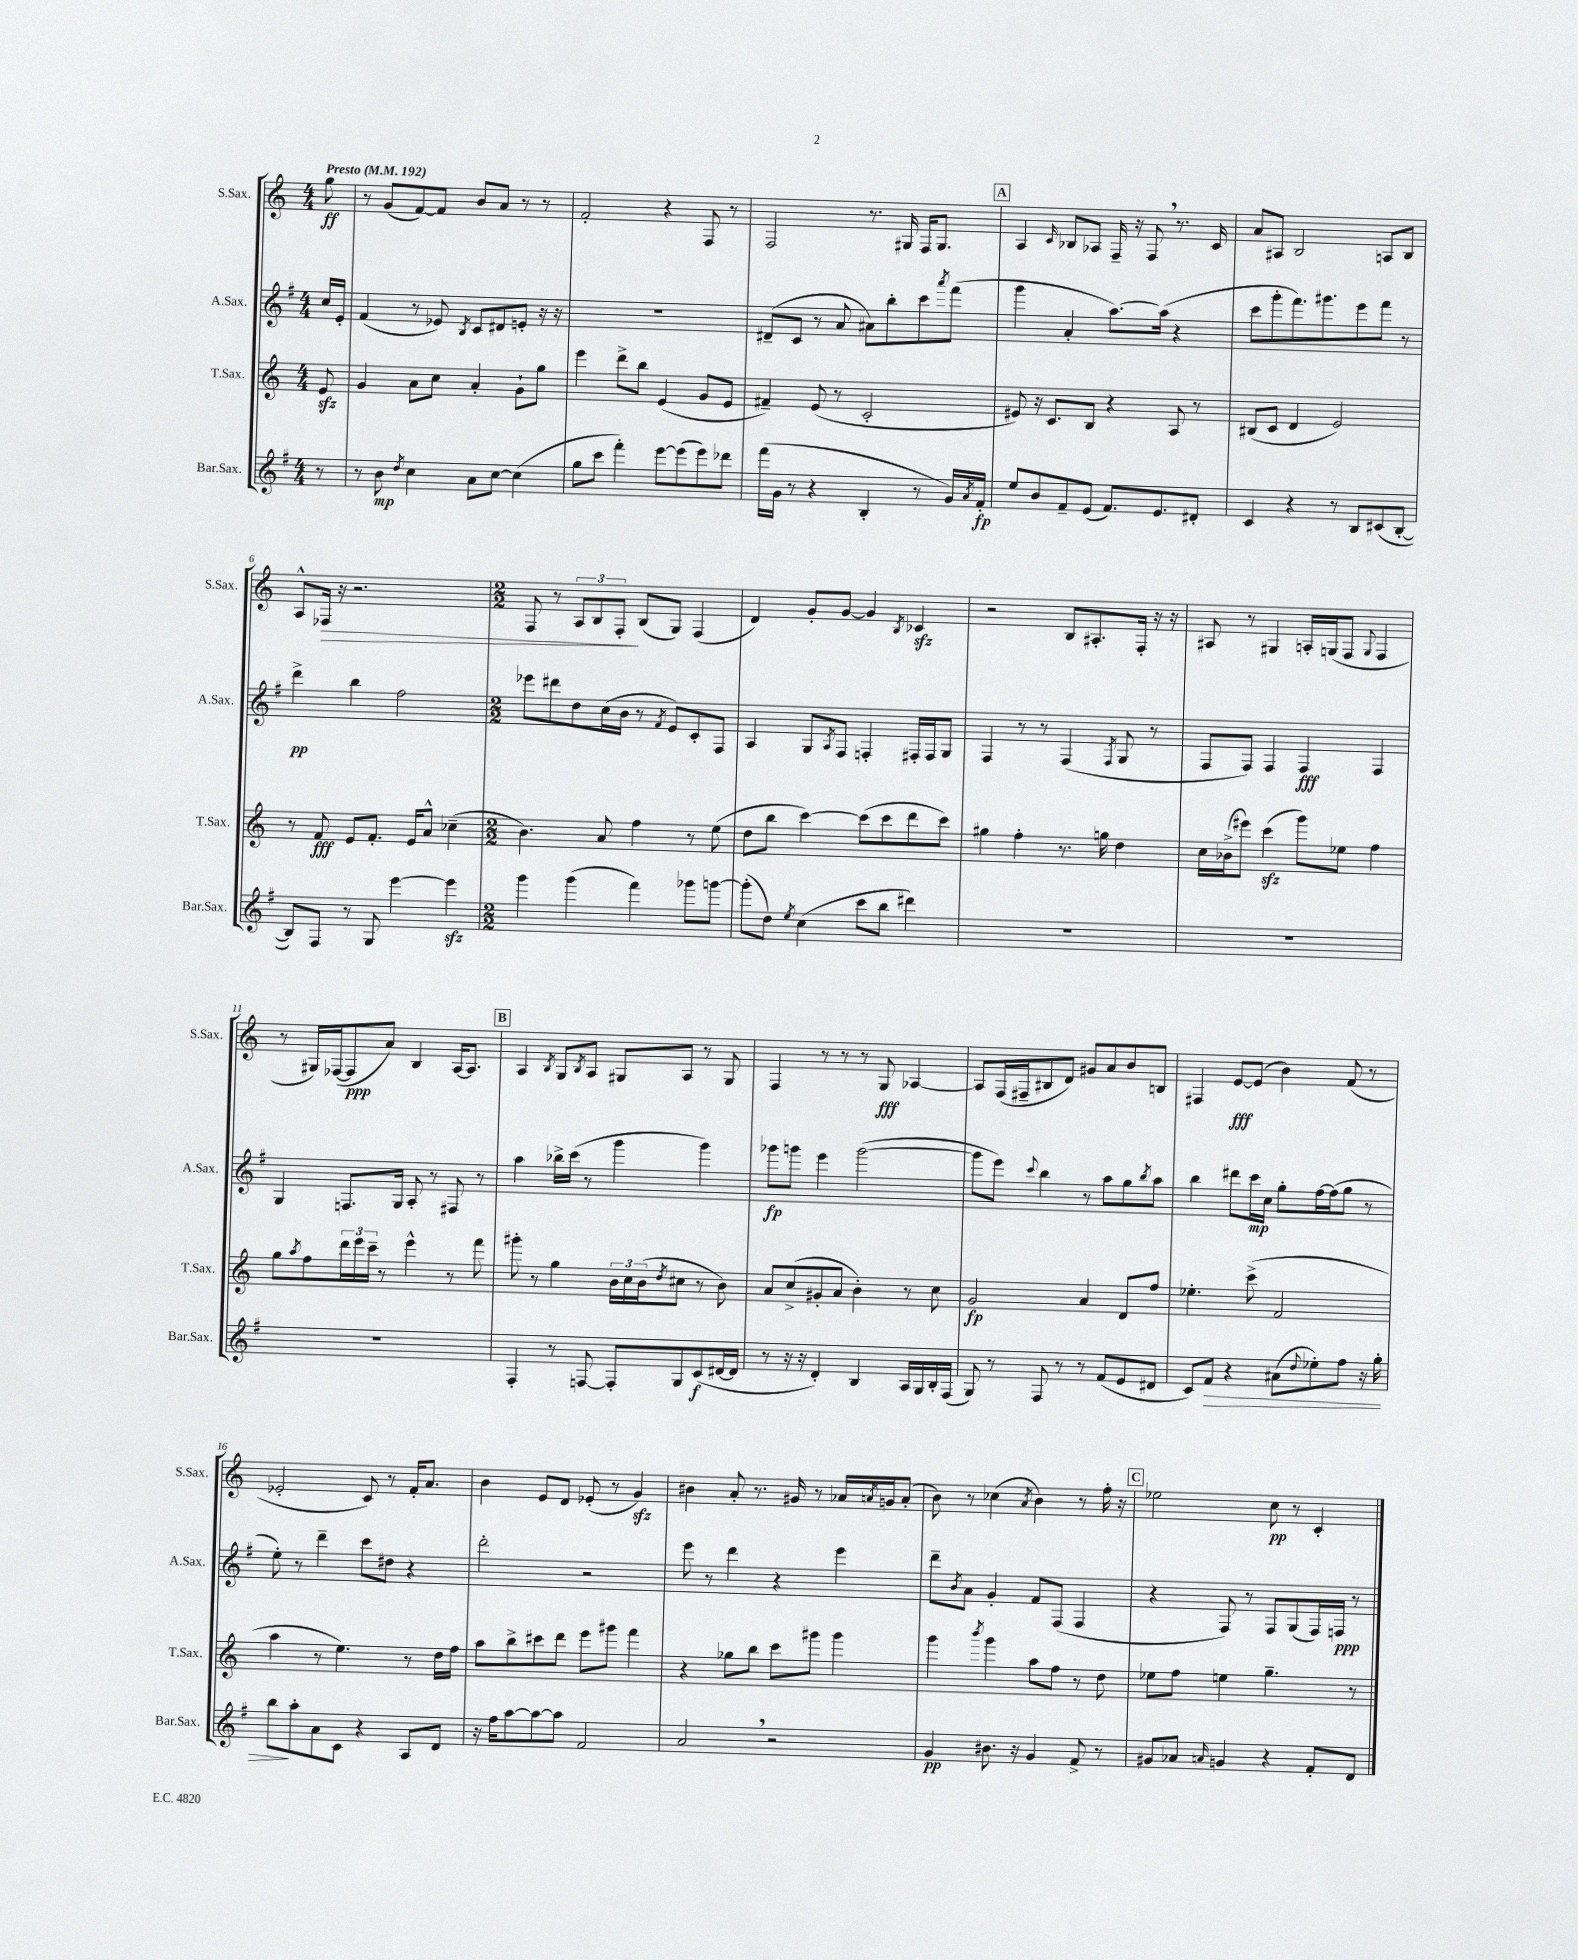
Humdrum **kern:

**kern	**kern	**kern	**kern
*staff4	*staff3	*staff2	*staff1
*clefG2	*clefG2	*clefG2	*clefG2
*k[f#]	*k[]	*k[f#]	*k[]
*M4/4	*M4/4	*M4/4	*M4/4
*MM192	*MM192	*MM192	*MM192
8r	8e/	16cc/LL	8gg\
.	.	16e'/JJ	.
=	=	=	=
8r	4g/	(4f#/	8r
8b\	.	.	(8g/L
8qdd/	.	.	.
4cc\	8a\L	8r	[8f/)
.	8cc\J	8e-/)	8f/]J
.	.	8qB/	.
8a\L	4a'/	8c/L	8b/L
[8cc\J	.	8d#/	8a/J
(4cc\]	8g`\L	8e'/J	8r
.	8gg\J	16r	8r
.	.	16r	.
=	=	=	=
8gg\L	4eee\	1r	2f'/
8ccc\J	.	.	.
4fff#'\)	8ddd^\L	.	.
.	8bb\J	.	.
[8eee\L	(4e/	.	4r
(8eee\]	.	.	.
8eee\)	8g/L	.	8F/
8ddd-\J	8e/J	.	8r
=	=	=	=
(16fff#\LL	4f#~/)	(8d#~/L	2F/
16g\JJ	.	.	.
8r	.	8c/J	.
4r	(8e/	8r	.
.	8r	8a/	.
4B'/	2c'/	8a#\L)	8.r
.	.	8bb'\	.
.	.	.	16G#/
8r	.	8ccc\	16F/LK
.	.	.	8.G#/J
.	.	8qaaa/	.
16g/LL)	.	(8fff#\J	.
8qa/	.	.	.
16f#'/JJ	.	.	.
=	=	=	=
8ee/L	8e#/)	4ggg\	4A/
8b/	16r	.	.
.	8.c/L	.	.
.	.	.	16qqc/
8f#~/	.	4a'/	8B-/L
(8e/J	8B/J	.	8A-/J
8.f#/L)	4r	[8.aa\L)	16F~/
.	.	.	16r
.	.	.	8F/
8.e/	.	(16aa\]Jk	.
.	8A/	4r	8.r
8d#'/J	8r	.	.
.	.	.	16c/
=	=	=	=
4c/	(8B#/L	8ccc\L	8a/L
.	8c/J	8ggg'\	8A#/J
4r	4d/	8.fff#\)	2B/
.	.	8.ggg#\	.
8r	2e/)	.	.
8B/L	.	8eee\	.
(8c#/	.	8fff#\J	8A/L
[8B'/J	.	8r	8B/J
=	=	=	=
8B/]L)	8r	4ddd^\	8A^^/L
8F#/J	8f/	.	16F-/Jk
.	.	.	16r
8r	8e/L	4bb\	2.r
8G/	8.f'/J	.	.
[4eee\	.	2ff#\	.
.	16e/LK	.	.
.	8a^^/J	.	.
4eee\]	(4cc-~\	.	.
=	=	=	=
*M2/2	*M2/2	*M2/2	*M2/2
4ggg\	4.b\)	8eee-\L	8F/
.	.	8ddd#\	8r
(4ggg\	.	8dd\	12A/L
.	.	.	12B/
.	8a/	(16cc\L	.
.	.	.	12F'/J
.	.	16b\JJ	.
4fff#\)	4ff\	8r	(8B/L
.	.	8qf#/	.
.	.	8e/L)	8G/J)
8ggg-\L	8r	8c'/	(4F/
[8ggg\J	(8ee\	8F#/J	.
=	=	=	=
(8ggg'\]L	8dd\L	4A/	4d/)
8dd\J)	8bb\J	.	.
8qee/	.	.	.
(4cc\	[4ccc\)	8G/L	8g'/L
.	.	8qA/	.
.	.	8F#/J	[8g/J
8ccc\L	(8ccc\]L	4F'/	4g/]
8bb\J	8ccc\	.	.
.	.	.	8qB/
4ddd#\)	8ddd\	16F#'/LL	4c-/
.	.	16F#/J	.
.	8ccc\J)	8G/J	.
=	=	=	=
1r	4gg#\	4F#/	2r
.	4ff'\	8r	.
.	.	8r	.
.	8.r	(4F#/	8B/L
.	.	.	8.A#'/
.	16gg\	.	.
.	.	8qF#/	.
.	4dd\	8G/	.
.	.	.	16F'/Jk
.	.	8r	16r
.	.	.	16r
=	=	=	=
1r	16cc\LL	8F#/L	8A#/
.	(16b-^\J	.	.
.	8eee#\J)	8F#/J)	8r
.	(4ccc\	4F#/	4G#/
.	8ggg\L)	4F#/	16A'/LL
.	.	.	(16G/J
.	8ee-\J	.	8F/J
.	.	.	8qqG/
.	4ff\	4F#/	4F/
=	=	=	=
1r	8gg\L	4G/	8r
.	8qaa/	.	.
.	8ff\	.	16G#/LL)
.	.	.	([16F-/J
.	24ddd\L	8.F/L	8F-/]
.	24eee\	.	.
.	24ccc~\JJ	.	.
.	8r	.	8a/J)
.	.	16G/Jk	.
.	4eee^^\	8A'/	4B/
.	.	8r	.
.	8r	8F#/	[16A/LK
.	.	.	8.A/]J
.	8fff\	8r	.
=	=	=	=
4F#'/	8ggg#'\	4aa\	4A/
.	8r	.	.
.	.	.	8qB/
8r	4gg\	16bb-^\LL	8G/L
.	.	(16ccc\JJ	.
.	.	.	8qB/
[8F/	.	8r	8A/J
8F'/]L	24b\LL	4ggg\	8G#/L
.	24cc\	.	.
.	(24b\J	.	.
.	8qdd/	.	.
8G/	8cc#\J	.	8A/J
(8c/	8r	4ggg\)	8r
[16d#/L	8b\)	.	8G#/
16d#/]JJ	.	.	.
=	=	=	=
8r	8a/L	8ggg-\L	4F/
16r	(8cc^/	8ggg\J	.
16r	.	.	.
4d'/)	8g#'/	4eee\	8r
.	8a/J	.	8r
4B/	4b'\)	([2ggg\	8r
.	.	.	8G/
16A/LL	8r	.	[4A-/
16G/	.	.	.
16B'/	8cc\	.	.
(16F#/JJ	.	.	.
=	=	=	=
8G/)	2g/	8ggg\]L	8A-/]L
8r	.	8eee\J)	(16F/L
.	.	.	16F#~/J
.	.	8qqccc/	.
8F#/	.	4bb\	8B#/
8r	.	.	8d/J)
8r	4a/	8r	8g#/L
(8f#/L	.	8aa\L	8a/
8e/	8d/L	8gg\	8b/
.	.	8qbb/	.
8d#/J	8ff/J	8aa\J	8B/J
=	=	=	=
8c/L)	4.ee-'\	4bb\	4F#/
8f#/J	.	.	.
4r	.	8ddd#\L	[8e/L
.	(8ccc^\	16ccc\L	(8e/]J
.	.	16cc\JJ	.
(8a#\L	2f/	8gg'\L	4b\)
8qqdd/	.	.	.
8ee-'\)	.	[16ff#\L	.
.	.	(16ff#\]J	.
8ff#\J	.	8gg\J	(8f/
16r	.	8r	8r
16gg'\	.	.	.
=	=	=	=
8bb\L	4aa\	8ee'\)	2e-'/
8aa'\	.	8r	.
8a\	8r	4ddd~\	.
8c\J	4.ee\)	.	.
4r	.	8ccc\L	8c/)
.	.	8dd#\J	8r
8A/L	8r	4r	16f'/LK
.	.	.	8.a/J
8d/J	16dd\LL	.	.
.	16ff\JJ	.	.
=	=	=	=
16r	8aa\L	2ddd'\	4b\
16ff#\LK	.	.	.
[8aa\	8bb^\	.	.
8aa\_	8ccc#\	.	8e/L
8aa\]J	8ddd\J	.	8d/J
2f#/	8eee\L	2r	(8e-'/
.	8ggg#\J	.	8r
.	4fff\	.	4g/)
=	=	=	=
2a/	4r	8eee\	4b#\
.	.	8r	.
.	8gg-\L	4ddd\	8a'/
.	8bb\J	.	8.r
2r	8ccc\L	4r	.
.	.	.	16g#/
.	8ggg#\J	.	8r
.	4ggg#\	4eee\	16a-/LL
.	.	.	8qa/
.	.	.	16g/J
.	.	.	(8a'/J
=	=	=	=
4g/	4ggg\	8ddd~\L	8b\)
.	.	8qb/	.
.	.	8a\J	8r
.	8qbbb/	.	.
8.b#\	4ggg\	4g'/	(4cc-\
16r	.	.	.
.	.	.	8qa/
4g/	8aa\L	8f#/L	4b\)
.	8ff\J	(8F#/J	.
8f#^/	8r	4F#/	8r
8r	8dd\	.	16ff'\
.	.	.	16r
=	=	=	=
8g#/L	8ee-\L	4r	2ee-\
8a-/J	8ff\J	.	.
16qqa/	.	.	.
4g/	4ee\	8F#/)	.
.	.	8r	.
4r	4.gg~\	8F#/L	8cc\
.	.	(8G/	8r
8f#'/L	.	16F#/L)	4c'/
.	.	16F/JJ	.
8d/J	8r	8r	.
==	==	==	==
*-	*-	*-	*-
